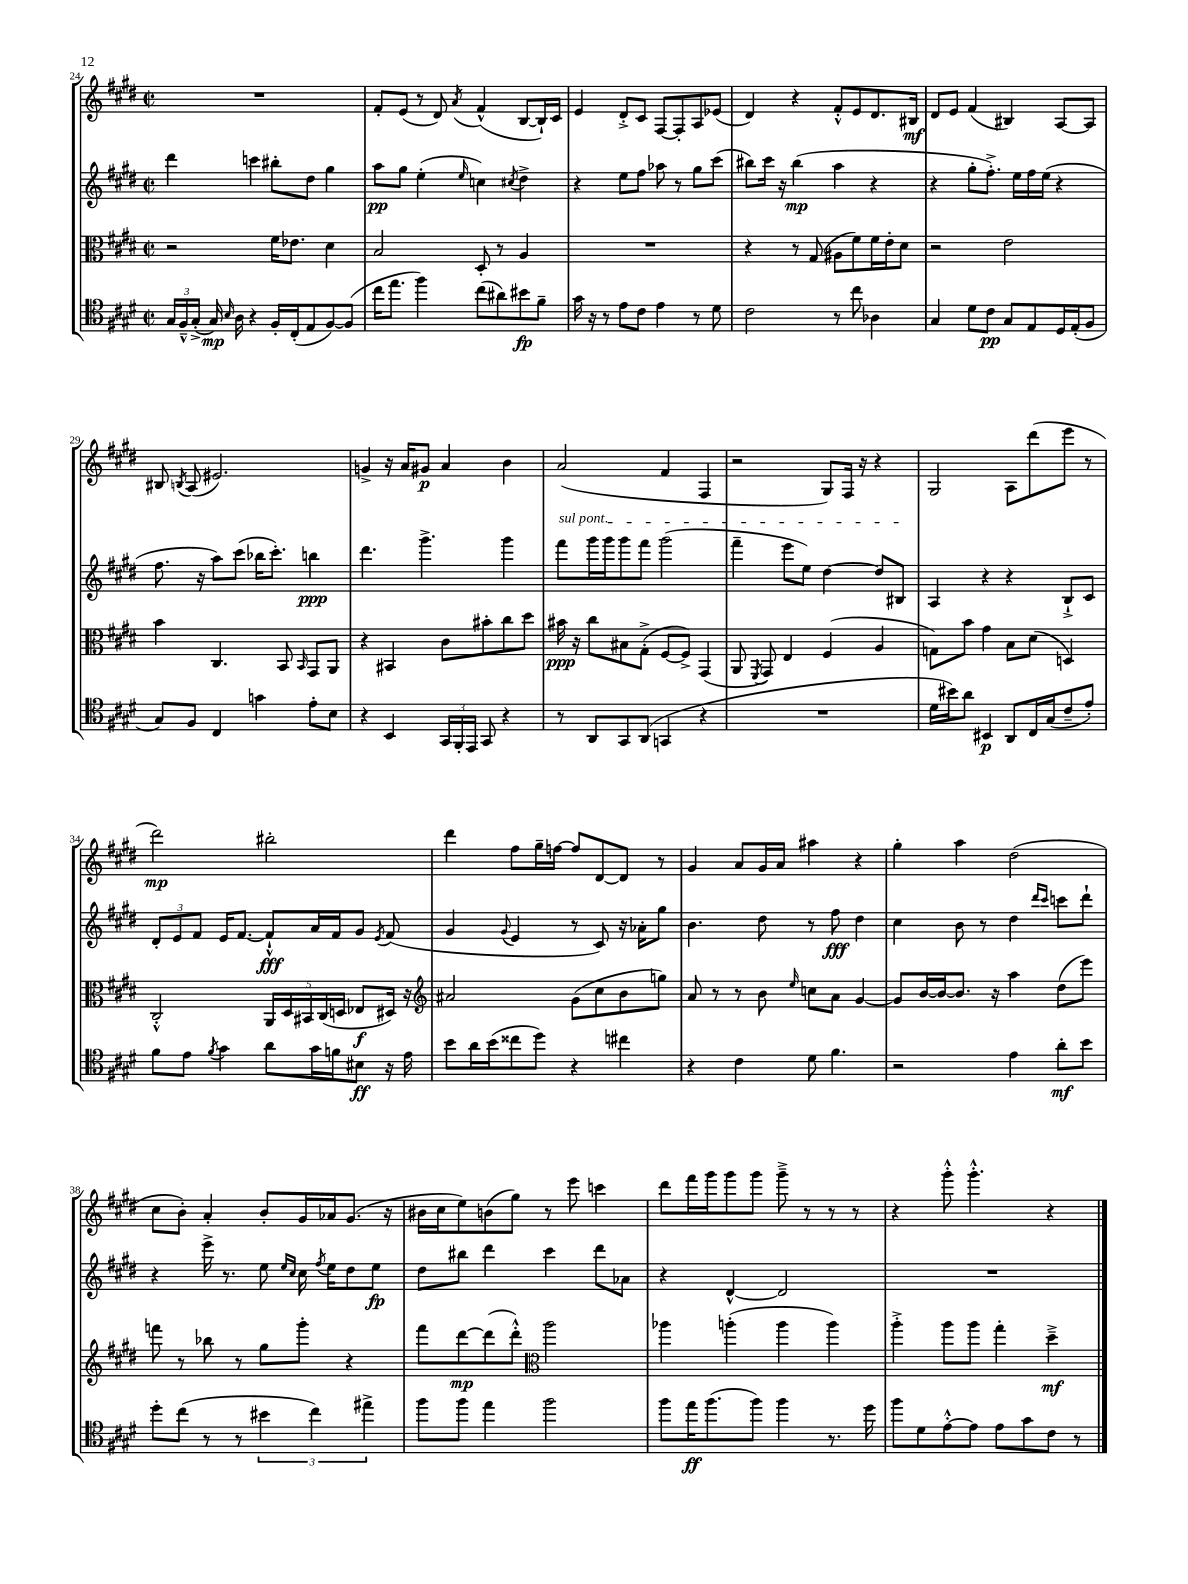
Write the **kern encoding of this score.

**kern	**kern	**kern	**kern
*staff4	*staff3	*staff2	*staff1
*clefC4	*clefC3	*clefG2	*clefG2
*k[f#c#g#d#]	*k[f#c#g#d#]	*k[f#c#g#d#]	*k[f#c#g#d#]
*M2/2	*M2/2	*M2/2	*M2/2
*met(c|)	*met(c|)	*met(c|)	*met(c|)
24G#	2r	4ddd#	1r
24F#~^^	.	.	.
(24G#'^	.	.	.
16G#)	.	.	.
16qqB	.	.	.
16A	.	.	.
4r	.	4ccc	.
16F#'	16f#	8bb#'	.
(16C#'	8.e-	.	.
8E	.	8dd#	.
[8F#)	4d#	4gg#	.
(8F#]	.	.	.
=	=	=	=
16cc#	2B	8aa	8f#'
8.ee	.	.	.
.	.	8gg#	(8e
4ff#)	.	(4ee'	8r
.	.	.	8d#)
.	.	16qqee	8qa
(8cc#	8D#'	4cc)	(4f#^^
8a#)	8r	.	.
.	.	8qcc#	.
8b#	4A	4dd#^	[8B
8f#~	.	.	16B`])
.	.	.	16c#
=	=	=	=
16g#	1r	4r	4e
16r	.	.	.
8r	.	.	.
8e	.	8ee	8d#'^
8c#	.	8ff#	8c#
4e	.	8aa-	[8F#
.	.	8r	8F#']
8r	.	8gg#	8A
8d#	.	(8ccc#	(8e-
=	=	=	=
2c#	4r	8bb#)	4d#)
.	.	16ccc#	.
.	.	16r	.
.	8r	(4bb#	4r
.	(8G#	.	.
8r	8A#	4aa	8f#'^^
8cc#	8f#)	.	8e
4A-	16f#	4r	8.d#
.	16e'	.	.
.	8d#	.	.
.	.	.	16B#
=	=	=	=
4G#	2r	4r	8d#
.	.	.	8e
8d#	.	8gg#'	(4f#
8c#	.	8.ff#'^)	.
8G#	2e	.	4B#)
.	.	16ee	.
8E	.	16ff#	.
.	.	(16ee	.
16D#	.	4r	[8A
(16E'	.	.	.
8F#	.	.	8A]
=	=	=	=
8G#)	4b	8.ff#	8B#
.	.	.	8qB
8F#	.	.	(8A
.	.	16r	.
4C#	4.C#	8aa)	2.e#)
.	.	(8ccc#	.
4g	.	16bb-	.
.	.	8.ccc#')	.
.	8BB	.	.
.	16qqBB	.	.
8e'	8GG#	4bb	.
8B	8AA	.	.
=	=	=	=
4r	4r	4.ddd#	4g^
4BB	4BB#	.	16r
.	.	.	16a
.	.	4.ggg#^	8g#
24GG#	8c#	.	4a
24FF#'	.	.	.
24EE	.	.	.
8GG#	8b#'	.	.
4r	8cc#	4ggg#	4b
.	8dd#	.	.
=	=	=	=
8r	16b#	8fff#	(2a
.	16r	.	.
8AA	8cc#	16ggg#	.
.	.	16ggg#	.
8GG#	8B#	8ggg#	.
(8AA	(8G#'^	8fff#	.
4GG	[8F#	(2ggg#	4f#
.	8F#^])	.	.
4r	(4GG#	.	4F#
=	=	=	=
1r	8AA	4fff#~	2r
.	8qFF#	.	.
.	8GG#)	.	.
.	4E	8eee	.
.	.	8ee)	.
.	(4F#	[4dd#	8G#)
.	.	.	16F#
.	.	.	16r
.	4A	8dd#]	4r
.	.	8B#	.
=	=	=	=
16d#	8G)	4A	2G#
16b#)	.	.	.
8a	8b	.	.
4BB#	4g#	4r	.
8AA	8B	4r	8A
16C#	(8d#	.	(8ddd#
(16G#	.	.	.
8c#~	4D)	8B`^	8eee
8e')	.	8c#	8r
=	=	=	=
8f#	2C#'^^	12d#'	2ddd#)
.	.	12e	.
8e	.	.	.
.	.	12f#	.
8qf#	.	.	.
4g#	.	16e	.
.	.	[8.f#	.
8a	20AA	8f#`^^]	2bb#'
.	20D#	.	.
.	20BB#	.	.
16g#	.	16a	.
.	(20C#	.	.
16f	.	16f#	.
.	20D	.	.
8B#	8E-	8g#	.
.	.	8qe	.
16r	16D#)	(8f#	.
16e	16r	.	.
=	=	=	=
*	*clefG2	*	*
8b	2a#	4g#	4ddd#
16a	.	.	.
(16b	.	.	.
.	.	8qqg#	.
8cc##	.	4e	8ff#
8dd#)	.	.	16gg#~
.	.	.	[16ff
4r	(8g#	8r	8ff]
.	8cc#	8c#)	[8d#
4cc#	8b	16r	8d#]
.	.	16a-'	.
.	8gg)	8gg#	8r
=	=	=	=
4r	8a	4.b	4g#
.	8r	.	.
4c#	8r	.	8a
.	8b	8dd#	16g#
.	.	.	16a
.	16qqee	.	.
8d#	8cc	8r	4aa#
4.f#	8a	8ff#	.
.	[4g#	4dd#	4r
=	=	=	=
2r	8g#]	4cc#	4gg#'
.	[16b	.	.
.	16b_	.	.
.	8.b]	8b	4aa
.	.	8r	.
.	16r	.	.
4e	4aa	4dd#	(2dd#
.	.	16qqddd#	.
.	.	16qqccc#	.
8a'	(8dd#	8ccc	.
8b	8eee)	8ddd#`	.
=	=	=	=
8dd#'	8fff	4r	8cc#
(8cc#	8r	.	8b')
8r	8bb-	16eee^	4a'
.	.	8.r	.
8r	8r	.	.
6b#	8gg#	8ee	8b'
.	.	16qqee	.
.	.	16qqcc#	.
.	8ggg#'	16cc#	16g#
6cc#)	.	.	.
.	.	8qff#	.
.	.	16ee	16a-
.	4r	8dd#	(8.g#
6ee#^	.	.	.
.	.	8ee	.
.	.	.	16r
=	=	=	=
8ff#	8fff#	8dd#	16b#
.	.	.	16cc#
8ff#	[8ddd#	8bb#	8ee)
4ee	(8ddd#]	4ddd#	(8b
.	8ddd#'^^)	.	8gg#)
*	*clefC3	*	*
2ff#	2aa	4ccc#	8r
.	.	.	8eee
.	.	8ddd#	4ccc
.	.	8a-	.
=	=	=	=
8ff#	4aa-	4r	8ddd#
16ee	.	.	16fff#
(8.ff#	.	.	16ggg#
.	(4aa'	[4d#^^	8ggg#
8ff#)	.	.	8ggg#
4ff#	4aa	2d#]	8ggg#~^
.	.	.	8r
8.r	4aa)	.	8r
.	.	.	8r
16dd#	.	.	.
=	=	=	=
8ff#	4aa'^	1r	4r
8d#	.	.	.
[8e'^^	8aa	.	8ggg#'^^
8e]	8aa	.	4.ggg#'^^
8e	4gg#'	.	.
8g#	.	.	.
8c#	4dd#~^	.	4r
8r	.	.	.
==	==	==	==
*-	*-	*-	*-
